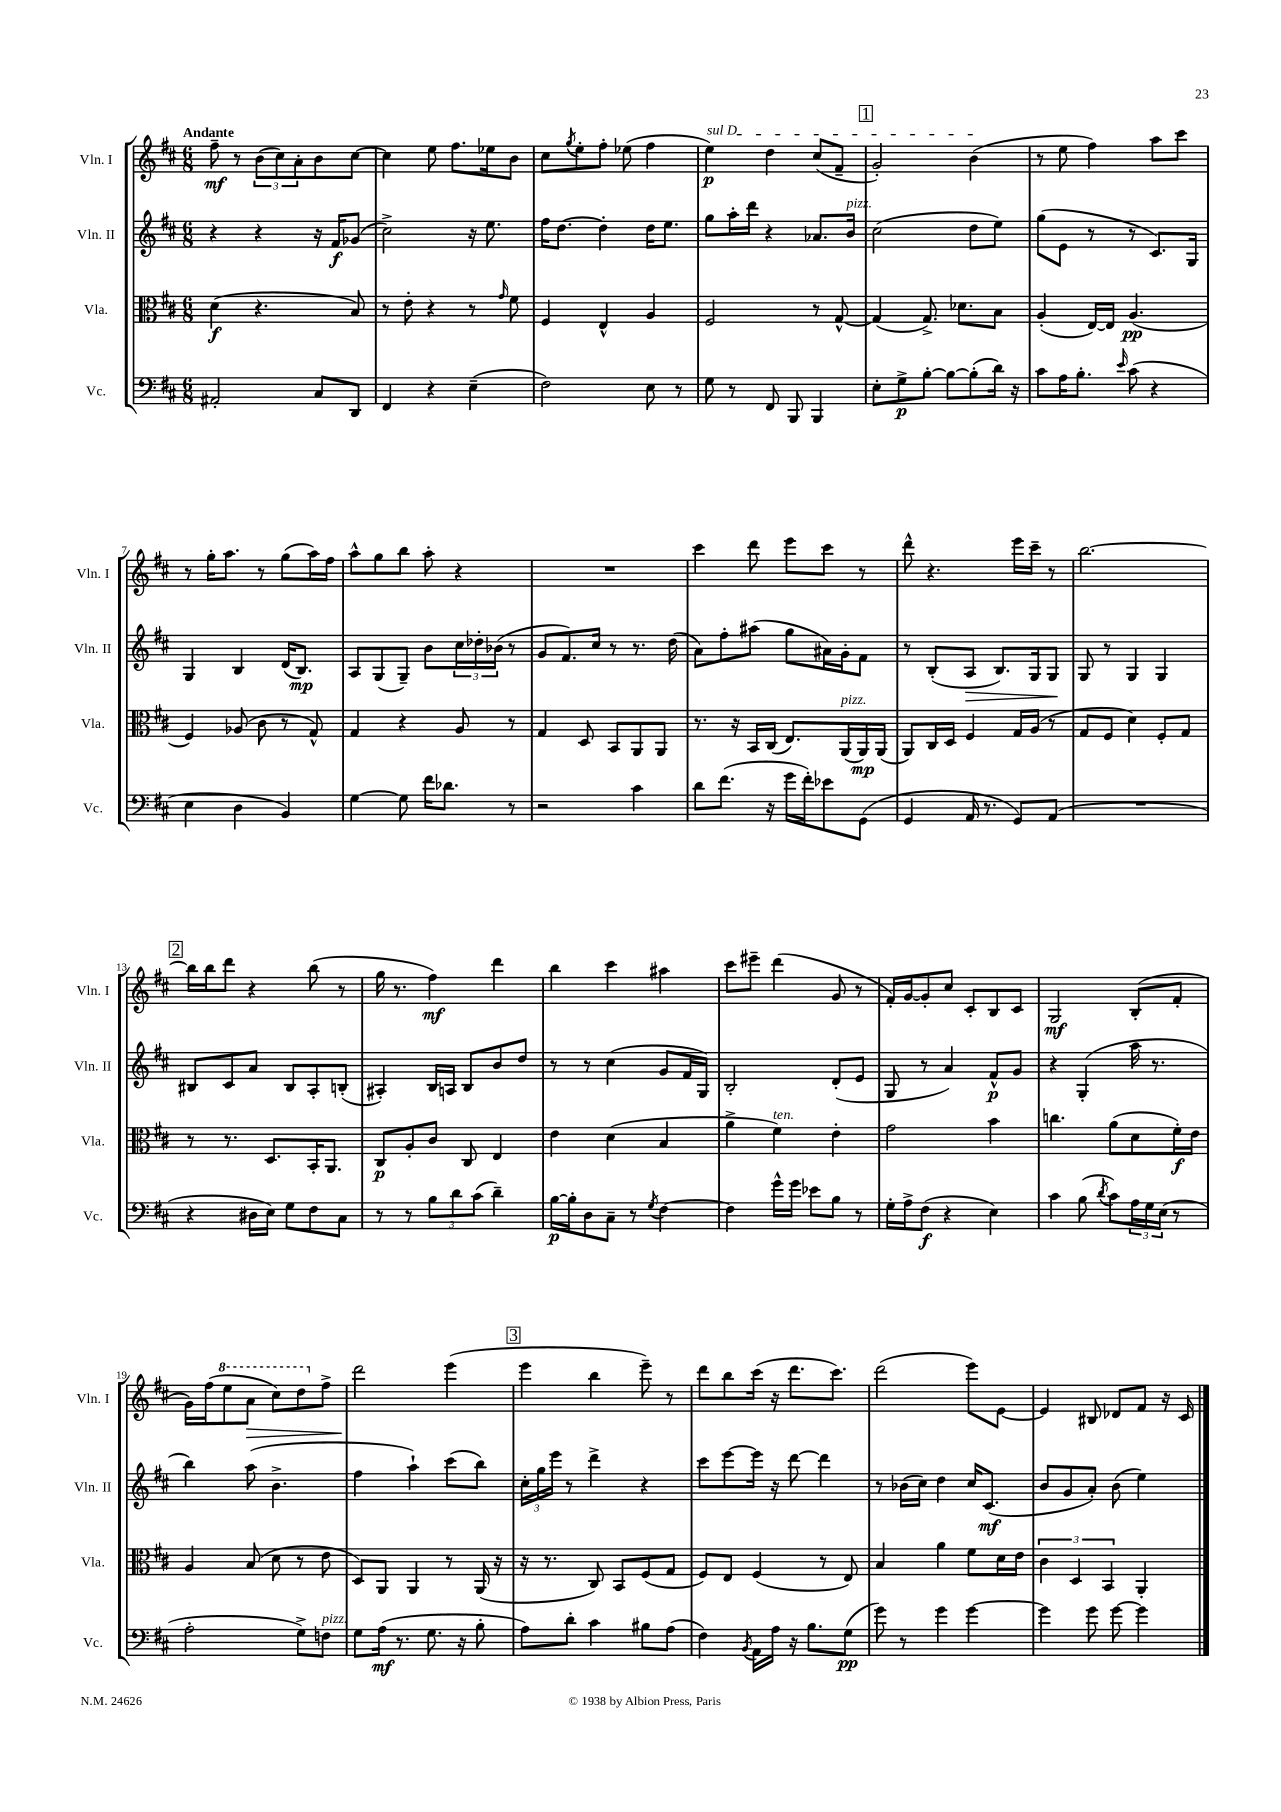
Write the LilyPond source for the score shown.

<<
\new StaffGroup <<
\new Staff = "s0" \with { instrumentName = "Vln. I" shortInstrumentName = "Vln. I" } {
    \clef treble \key d \major \numericTimeSignature \time 6/8 \tempo "Andante"
    fis''8--\mf r8 \tuplet 3/2 { b'8( cis''8) a'8-. } b'8 cis''8~ |
    cis''4 e''8 fis''8. ees''16 b'8 |
    cis''8 \acciaccatura { g''8 } e''8-. fis''8-. ees''8( fis''4 |
    \once \override TextSpanner.bound-details.left.text = \markup { \italic "sul D" } e''4\p\startTextSpan) d''4 cis''8( fis'8-- |
    \mark \markup { \box "1" } g'2-.) b'4\stopTextSpan( |
    r8 e''8 fis''4) a''8 cis'''8 |
    r8 g''16-. a''8. r8 g''8( a''16) fis''16 |
    a''8-^ g''8 b''8 a''8-. r4 |
    R2. |
    cis'''4 d'''8 e'''8 cis'''8 r8 |
    d'''8-^ r4. e'''16 cis'''16-- r8 |
    b''2.~ |
    \mark \markup { \box "2" } b''16 b''16 d'''8 r4 b''8( r8 |
    g''16 r8. fis''4\mf) d'''4 |
    b''4 cis'''4 ais''4 |
    cis'''8 eis'''8-- d'''4( g'8 r8 |
    fis'16-.) g'16~ g'8-. cis''8 cis'8-. b8 cis'8 |
    g2\mf b8-.( fis'8-. |
    g'16) fis''16( \ottava #1 e'''8 a''8\> cis'''8) d'''8 \ottava #0 fis''8-> |
    d'''2\! e'''4( |
    \mark \markup { \box "3" } e'''4 b''4 e'''8--) r8 |
    d'''8 b''8 cis'''16( r16 d'''8. cis'''8.) |
    d'''2( e'''8) e'8~ |
    e'4 bis8 des'8 fis'8 r16 cis'16 \bar "|." |
}
\new Staff = "s1" \with { instrumentName = "Vln. II" shortInstrumentName = "Vln. II" } {
    \clef treble \key d \major \numericTimeSignature \time 6/8
    r4 r4 r16 fis'16\f ges'8( |
    cis''2->) r16 e''8. |
    fis''16 d''8.~ d''4-. d''16 e''8. |
    g''8 a''16-. d'''16 r4 aes'8. b'16^\markup { \italic "pizz." } |
    \mark \markup { \box "1" } cis''2( d''8 e''8) |
    g''8( e'8 r8 r8 cis'8.) g16 |
    g4 b4 d'16( b8.\mp) |
    a8 g8( g8--) b'8 \tuplet 3/2 { cis''16 des''16-. bes'16( } r8 |
    g'8 fis'8.) cis''16 r8 r8. d''16( |
    a'8) fis''8-. ais''8( g''8 ais'16) g'16-. fis'8 |
    r8 b8-.( a8\> b8.) g16 g8\! |
    g8 r8 g4 g4 |
    \mark \markup { \box "2" } bis8 cis'8 a'8 bis8 a8-. b8-.( |
    ais4-.) b16 a16 b8 b'8 d''8 |
    r8 r8 cis''4( g'8 fis'16 g16) |
    b2-. d'8-.( e'8 |
    g8 r8 a'4) fis'8-^\p g'8 |
    r4 g4-.( a''16 r8. |
    b''4) a''8( b'4.-> |
    fis''4 a''4-!) cis'''8( b''8) |
    \mark \markup { \box "3" } \tuplet 3/2 { cis''16-. g''16 e'''16 } r8 d'''4-> r4 |
    cis'''8 e'''8~ e'''16 r16 d'''8~ d'''4 |
    r8 bes'16( cis''16) d''4 cis''16 cis'8.\mf( |
    b'8 g'8 a'8-.) b'8( e''4) \bar "|." |
}
\new Staff = "s2" \with { instrumentName = "Vla." shortInstrumentName = "Vla." } {
    \clef alto \key d \major \numericTimeSignature \time 6/8
    d'4\f( r4. b8) |
    r8 e'8-. r4 r8 \grace { g'16 } fis'8 |
    fis4 e4-^ a4 |
    fis2 r8 g8~-^ |
    \mark \markup { \box "1" } g4( g8.->) des'8. b8 |
    a4-.( e16~) e16 a4.\pp( |
    fis4) aes8( cis'8 r8 g8-^) |
    g4 r4 a8 r8 |
    g4 d8 b,8 a,8 a,8 |
    r8. r16 b,16 cis16( e8.) a,16^\markup { \italic "pizz." }( a,16\mp) a,16( |
    a,8) cis16 d16 fis4 g16 a16( r8 |
    g8 fis8 d'4) fis8-. g8 |
    \mark \markup { \box "2" } r8 r8. d8. b,16-. a,8. |
    cis8\p a8-. cis'8 cis8 e4 |
    e'4 d'4( b4 |
    a'4-> fis'4^\markup { \italic "ten." }) e'4-. |
    g'2 b'4 |
    c''4. a'8( d'8 fis'16-.\f) e'16 |
    a4 b8( d'8 r8 e'8 |
    d8) a,8 a,4 r8 a,16( r16 |
    \mark \markup { \box "3" } r16 r8. cis8) b,8 fis8( g8 |
    fis8) e8 fis4( r8 e8) |
    b4 a'4 fis'8 d'16 e'16 |
    \tuplet 3/2 { cis'4 d4 b,4 } a,4-. \bar "|." |
}
\new Staff = "s3" \with { instrumentName = "Vc." shortInstrumentName = "Vc." } {
    \clef bass \key d \major \numericTimeSignature \time 6/8
    ais,2-. cis8 d,8 |
    fis,4 r4 e4--( |
    fis2) e8 r8 |
    g8 r8 fis,8 b,,8 b,,4 |
    \mark \markup { \box "1" } e8-. g8->\p b8~-. b8~ b8-.( d'16) r16 |
    cis'8 a16 b8.-. \grace { e'16 } cis'8( r4 |
    e4 d4 b,4) |
    g4~ g8 fis'16 des'8. r8 |
    r2 cis'4 |
    d'8 fis'8.( r16 g'16 fis'16-.) ees'8 g,8( |
    g,4 a,16 r8. g,8) a,8( |
    R2. |
    \mark \markup { \box "2" } r4 dis16 e16) g8 fis8 cis8 |
    r8 r8 \tuplet 3/2 { b8 d'8 cis'8( } d'4--) |
    b16~\p b16-. d8 cis8-- r8 \acciaccatura { g8 } fis4~ |
    fis4 g'16-^ g'16 ees'8 b8 r8 |
    g16-. a16-> fis8\f( r4 e4) |
    cis'4 b8( \acciaccatura { d'8 } cis'8) \tuplet 3/2 { a16 g16 e16( } r8 |
    a2-. g8->) f8^\markup { \italic "pizz." } |
    g8 a16\mf( r8. g8. r16 b8-. |
    \mark \markup { \box "3" } a8) d'8-. cis'4 bis8 a8( |
    fis4) \acciaccatura { b,8 } a,16 a16 r16 b8. g8\pp( |
    g'8) r8 g'4 g'4~ |
    g'4 g'8 g'8~ g'4 \bar "|." |
}
>>
>>
